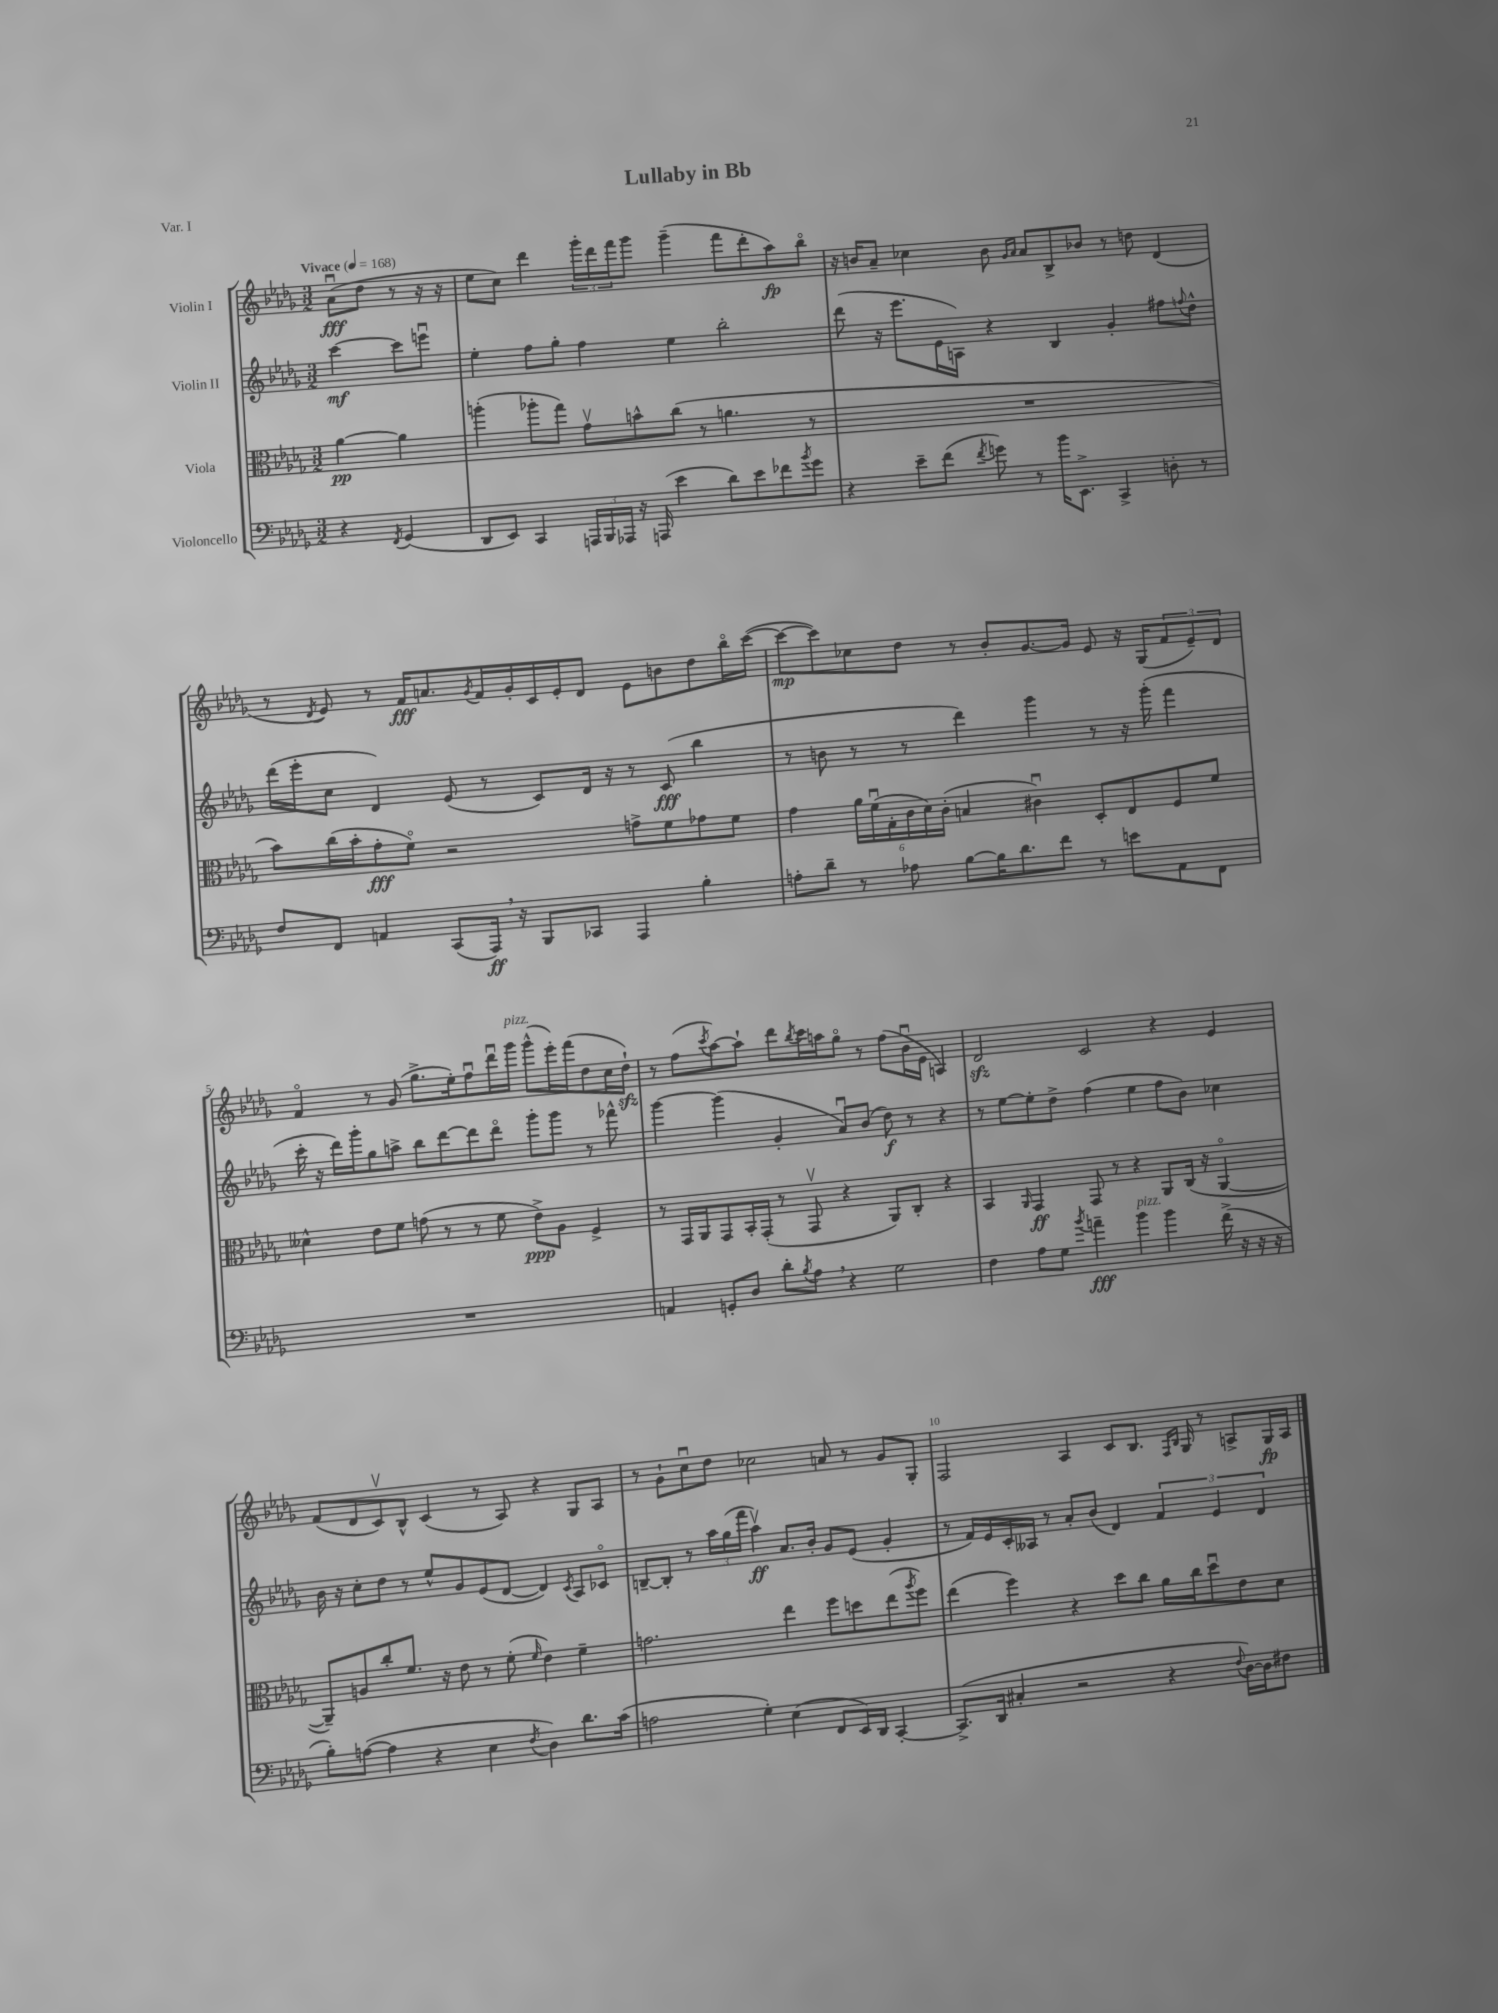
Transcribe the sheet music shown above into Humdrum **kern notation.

**kern	**dynam	**kern	**dynam	**kern	**dynam	**kern	**dynam
*part4	*part4	*part3	*part3	*part2	*part2	*part1	*part1
*staff4	*staff4	*staff3	*staff3	*staff2	*staff2	*staff1	*staff1
*I"Violoncello	*	*I"Viola	*	*I"Violin II	*	*I"Violin I	*
*clefF4	*	*clefC3	*	*clefG2	*	*clefG2	*
*k[b-e-a-d-g-]	*	*k[b-e-a-d-g-]	*	*k[b-e-a-d-g-]	*	*k[b-e-a-d-g-]	*
*M3/2	*	*M3/2	*	*M3/2	*	*M3/2	*
*MM168	*	*MM168	*	*MM168	*	*MM168	*
=	=	=	=	=	=	=	=
!	!	!	!	!	!	!LO:TX:a:B:t=Vivace	!
4r	.	[4a-\	pp	[4ccc\	mf	(8a-u\L	fff
.	.	.	.	.	.	8dd-\J	.
8qFF/	.	.	.	.	.	.	.
(4GG-/	.	4a-\]	.	8ccc\L]	.	8r	.
.	.	.	.	8eeenu\J	.	16r	.
.	.	.	.	.	.	16r	.
=1	=1	=1	=1	=1	=1	=1	=1
8DD-/L	.	(4aan'\	.	4ee-'\	.	8ee-\L	.
8EE-/J)	.	.	.	.	.	8cc\J)	.
4CC/	.	8aa-X'\L	.	8ff\L	.	4ddd-\	.
.	.	8gg-\J)	.	8gg-'\J	.	.	.
24AAAn/LL	.	8g-v\L	.	4ff\	.	24ggg-'\LL	.
24BBB-/	.	.	.	.	.	24ddd-\	.
24AAA-X/JJ	.	.	.	.	.	24fff\J	.
16r	.	8bn^^\	.	.	.	8ggg-\J	.
(16AAAn/	.	.	.	.	.	.	.
4e-\	.	(8cc\J	.	4ee-\	.	(4ggg-~\	.
.	.	8r	.	.	.	.	.
8d-\L)	.	4.an\	.	2bb-'\	.	8fff\L	.
8e-\	.	.	.	.	.	8ddd-'\	.
8f-X\	.	.	.	.	.	8aa-\)	fp
8qb-/	.	.	.	.	.	.	.
8g-\J	.	8r	.	.	.	8bb-\J	.
=2	=2	=2	=2	=2	=2	=2	=2
4r	.	1.r	.	(8ddd-\	.	16r	.
.	.	.	.	.	.	16bn/KL	.
.	.	.	.	16r	.	8a-~/J	.
.	.	.	.	8.eee-\L	.	.	.
8e-~\L	.	.	.	.	.	4cc-X\	.
(8f\J	.	.	.	16e-\L	.	.	.
.	.	.	.	16An\JJ)	.	.	.
8qf/	.	.	.	.	.	.	.
8gn\)	.	.	.	4r	.	8b\	.
.	.	.	.	.	.	16qqg-/LL	.
.	.	.	.	.	.	16qqa-/JJ	.
8r	.	.	.	.	.	8a-/L	.
16b-\KL	.	.	.	4B-/	.	8B-^/	.
8.EE-^\J	.	.	.	.	.	.	.
.	.	.	.	.	.	8b-X/J	.
4CC^/	.	.	.	4g-'/	.	8r	.
.	.	.	.	.	.	8ddn\	.
8Dn'\	.	.	.	8ff#X\L	.	(4d-/	.
.	.	.	.	8qqffn/	.	.	.
8r	.	.	.	8dd-^^\J	.	.	.
!!LO:LB:g=z
=3	=3	=3	=3	=3	=3	=3	=3
8F/L	.	8b-\L)	.	(16ddd-\LL	.	8r	.
.	.	.	.	16eee-'\J	.	.	.
.	.	.	.	.	.	8qd-/	.
8FF/J	.	(16cc\L	.	8cc\J	.	8e-/)	.
.	.	16b-'\J	.	.	.	.	.
4AAn/	.	8g-'\	fff	4d-/)	.	8r	.
.	.	8f\J)	.	.	.	16f/KL	fff
.	.	.	.	.	.	8.an/	.
(8CC/L	.	2r	.	(8e-/	.	.	.
.	.	.	.	.	.	8qg-/	.
16AAA-,/Jk)	ff	.	.	8r	.	16f/L	.
16r	.	.	.	.	.	16g-'/	.
8BBB-/L	.	.	.	8c/L)	.	16c/	.
.	.	.	.	.	.	16e-'/J	.
8CC-X/J	.	.	.	16d-/Jk	.	8d-/J	.
.	.	.	.	16r	.	.	.
4AAA-/	.	8gn^\L	.	8r	.	8e-\L	.
.	.	8f\	.	(8c/	fff	8bn\	.
4B-'\	.	8g-X\	.	4bb-\	.	8dd-\	.
.	.	8f\J	.	.	.	16bb-\L	.
.	.	.	.	.	.	([16ccc\JJ	.
=4	=4	=4	=4	=4	=4	=4	=4
8An'\L	.	4g-\	.	8r	.	8ccc\L_	mp
8d-~\J	.	.	.	8bn\	.	8ccc\])	.
8r	.	24a-\LL	.	8r	.	8cc-X\	.
.	.	(24fu\	.	.	.	.	.
.	.	24G-'\	.	.	.	.	.
8A-X\	.	24c\	.	8r	.	8dd-\J	.
.	.	24d-\)	.	.	.	.	.
.	.	(24c'\JJ	.	.	.	.	.
[8B-\L	.	4Bn/	.	4ddd-\)	.	8r	.
16B-\K]	.	.	.	.	.	8b-'/L	.
8.d-\	.	.	.	.	.	.	.
.	.	4c#Xu\)	.	4ggg-\	.	[8.g-/	.
8f\J	.	.	.	.	.	.	.
.	.	.	.	.	.	16g-/Jk]	.
8r	.	8D-'/L	.	8r	.	8e-/	.
8en\L	.	8E-/	.	16r	.	16r	.
.	.	.	.	(16ggg-'\	.	(16G-/KL	.
8AA-\	.	8F/	.	4fff\	.	12f/	.
.	.	.	.	.	.	12e-~/)	.
8FF\J	.	8f/J	.	.	.	.	.
.	.	.	.	.	.	12d-/J	.
!!LO:LB:g=z
=5	=5	=5	=5	=5	=5	=5	=5
1.r	.	4d--X^^\	.	16ccc'\	.	4f/	.
.	.	.	.	16r	.	.	.
.	.	.	.	16ddd-\LL)	.	.	.
.	.	.	.	16ggg-'\J	.	.	.
.	.	8e-\L	.	8gg-\	.	8r	.
.	.	8f\J	.	8aan^\J	.	(8g-/	.
.	.	(8gn\	.	8bb-\L	.	8.gg-^\L	.
.	.	8r	.	[8ddd-\	.	.	.
.	.	.	.	.	.	16ee-'\k)	.
.	.	8r	.	8ddd-\]	.	8ffu\	.
.	.	8f\	.	8ddd-\J	.	16ddd-u\L	.
!	!	!	!	!	!	!LO:TX:a:i:t=pizz.	!
.	.	.	.	.	.	16ggg-\JJ	.
.	.	8e-^\L)	ppp	8ggg-'\L	.	(8ggg-^^\L	.
.	.	8A-\J	.	8ggg-\J	.	16eee-'\L)	.
.	.	.	.	.	.	(16fff\J	.
.	.	4F^/	.	8r	.	8dd-\	.
.	.	.	.	8fff-X^^\	.	16cc\L	.
.	.	.	.	.	.	16dd-zz`\JJ)	.
=6	=6	=6	=6	=6	=6	=6	=6
4AAn/	.	8r	.	[4ggg-\	.	8r	.
.	.	16GG-/LL	.	.	.	(8ff\L	.
.	.	16AA-/J	.	.	.	.	.
.	.	.	.	.	.	8qccc/	.
8GGn'/L	.	8GG-/	.	(4ggg-\]	.	[8aa-\)	.
8D-/J	.	16BB-'/L	.	.	.	8aa-`\J]	.
.	.	(16GG-'/JJ	.	.	.	.	.
8d-'\L	.	8r	.	4g-'/	.	8ddd-\L	.
8qB-/	.	.	.	.	.	8qbb-/	.
8A-,\J	.	8GG-v/	.	.	.	16ccc\L	.
.	.	.	.	.	.	16aan\J	.
4r	.	4r	.	8a-u/L)	.	8gg-\J	.
.	.	.	.	(8b-/J	.	8r	.
2G-\	.	8AA-/L)	.	8dd-\)	f	(8ff\L	.
.	.	8C'/J	.	8r	.	16b-u\L	.
.	.	.	.	.	.	16e-\JJ	.
.	.	4r	.	4r	.	4An/)	.
=7	=7	=7	=7	=7	=7	=7	=7
4F\	.	4BB-/	.	8r	.	2d-zz/	.
.	.	.	.	[8ee-\L	.	.	.
.	.	16qqAA-/	.	.	.	.	.
8A-\L	.	4GG-/	ff	8ee-'\]	.	.	.
8G-\J	.	.	.	8dd-^\J	.	.	.
8qb-/	.	.	.	.	.	.	.
4an~\	fff	8GG-/	.	(4ff\	.	2c/	.
.	.	8r	.	.	.	.	.
!LO:TX:a:i:t=pizz.	!	!	!	!	!	!	!
4b-\	.	4r	.	4ee-\	.	.	.
4b-\	.	8AA-/L	.	8ff\L	.	4r	.
.	.	(16C/Jk	.	8b-\J)	.	.	.
.	.	16r	.	.	.	.	.
(16f^\	.	[4AA-/	.	4cc-X\	.	4e-/	.
16r	.	.	.	.	.	.	.
16r	.	.	.	.	.	.	.
16r	.	.	.	.	.	.	.
!!LO:LB:g=z
=8	=8	=8	=8	=8	=8	=8	=8
8B-'\L)	.	8AA-~/L])	.	16b-\	.	(8f/L	.
.	.	.	.	16r	.	.	.
([8An\J	.	8An/	.	8cc'\L	.	8d-/	.
4A\]	.	8cc'/	.	8dd-\J	.	8cv/)	.
.	.	8.f/J	.	8r	.	8B-^^/J	.
4r	.	.	.	8ee-^^/L	.	(4c/	.
.	.	16r	.	.	.	.	.
.	.	8e-\	.	8g-/	.	.	.
4E-\	.	8r	.	(8e-/	.	8r	.
.	.	(8f'\	.	[8d-/J	.	8A-/)	.
8qF/	.	16qqf/	.	.	.	.	.
4D-\)	.	4e-\)	.	4d-/])	.	4r	.
.	.	.	.	8qc/	.	.	.
8.d-\L	.	4f~\	.	8A-/L	.	8G-/L	.
.	.	.	.	8c-X/J	.	8A-/J	.
(16c\Jk	.	.	.	.	.	.	.
=9	=9	=9	=9	=9	=9	=9	=9
2An\	.	2.gn\	.	[8Bn~/L	.	8r	.
.	.	.	.	8B'/J]	.	8g-`\L	.
.	.	.	.	8r	.	8ccu\	.
.	.	.	.	24aa-\LL	.	8dd-\J	.
.	.	.	.	(24gg-\	.	.	.
.	.	.	.	24fff\JJ	.	.	.
4G-'\)	.	.	.	4aa-v\)	ff	2cc-X\	.
(4E-\	.	4ee-\	.	8.a-/L	.	.	.
.	.	.	.	16b-'/Jk	.	.	.
8FF/L	.	8ff\L	.	8g-/L	.	8an/	.
16EE-/L)	.	8ddn\	.	(8e-/J	.	8r	.
16DD-/JJ	.	.	.	.	.	.	.
[4CC'/	.	(8ee-\	.	4g-'/	.	8g-/L	.
.	.	8qaa-/	.	.	.	.	.
.	.	8ff\J)	.	.	.	8G-'/J	.
=10	=10	=10	=10	=10	=10	=10	=10
(8.CC^/L]	.	(4ee-\	.	8r	.	2F/	.
.	.	.	.	16f/LL)	.	.	.
16DD-/Jk	.	.	.	16e-/	.	.	.
4C#X'/	.	4ff\)	.	16c'/	.	.	.
.	.	.	.	16A--X/JJ	.	.	.
.	.	.	.	8r	.	.	.
2r	.	4r	.	8a-'/L	.	4A-/	.
.	.	.	.	(8b-/J	.	.	.
.	.	8dd-\L	.	4d-/)	.	8c/L	.
.	.	8cc\J	.	.	.	8.B-/J	.
4r	.	16a-\LL	.	6f/	.	.	.
.	.	.	.	.	.	16qqF/LL	.
.	.	.	.	.	.	16qqB-/JJ	.
.	.	16cc\J	.	.	.	16G-/	.
.	.	8dd-u\	.	.	.	8r	.
.	.	.	.	6e-/	.	.	.
8qqF/	.	.	.	.	.	.	.
[16D-\LL)	.	8e-\	.	.	.	8An^/L	.
16D-\J]	.	.	.	.	.	.	.
.	.	.	.	6d-/	.	.	.
8F#X\J	.	8d-\J	.	.	.	16G-/L	fp
.	.	.	.	.	.	16A/JJ	.
==	==	==	==	==	==	==	==
*-	*-	*-	*-	*-	*-	*-	*-
